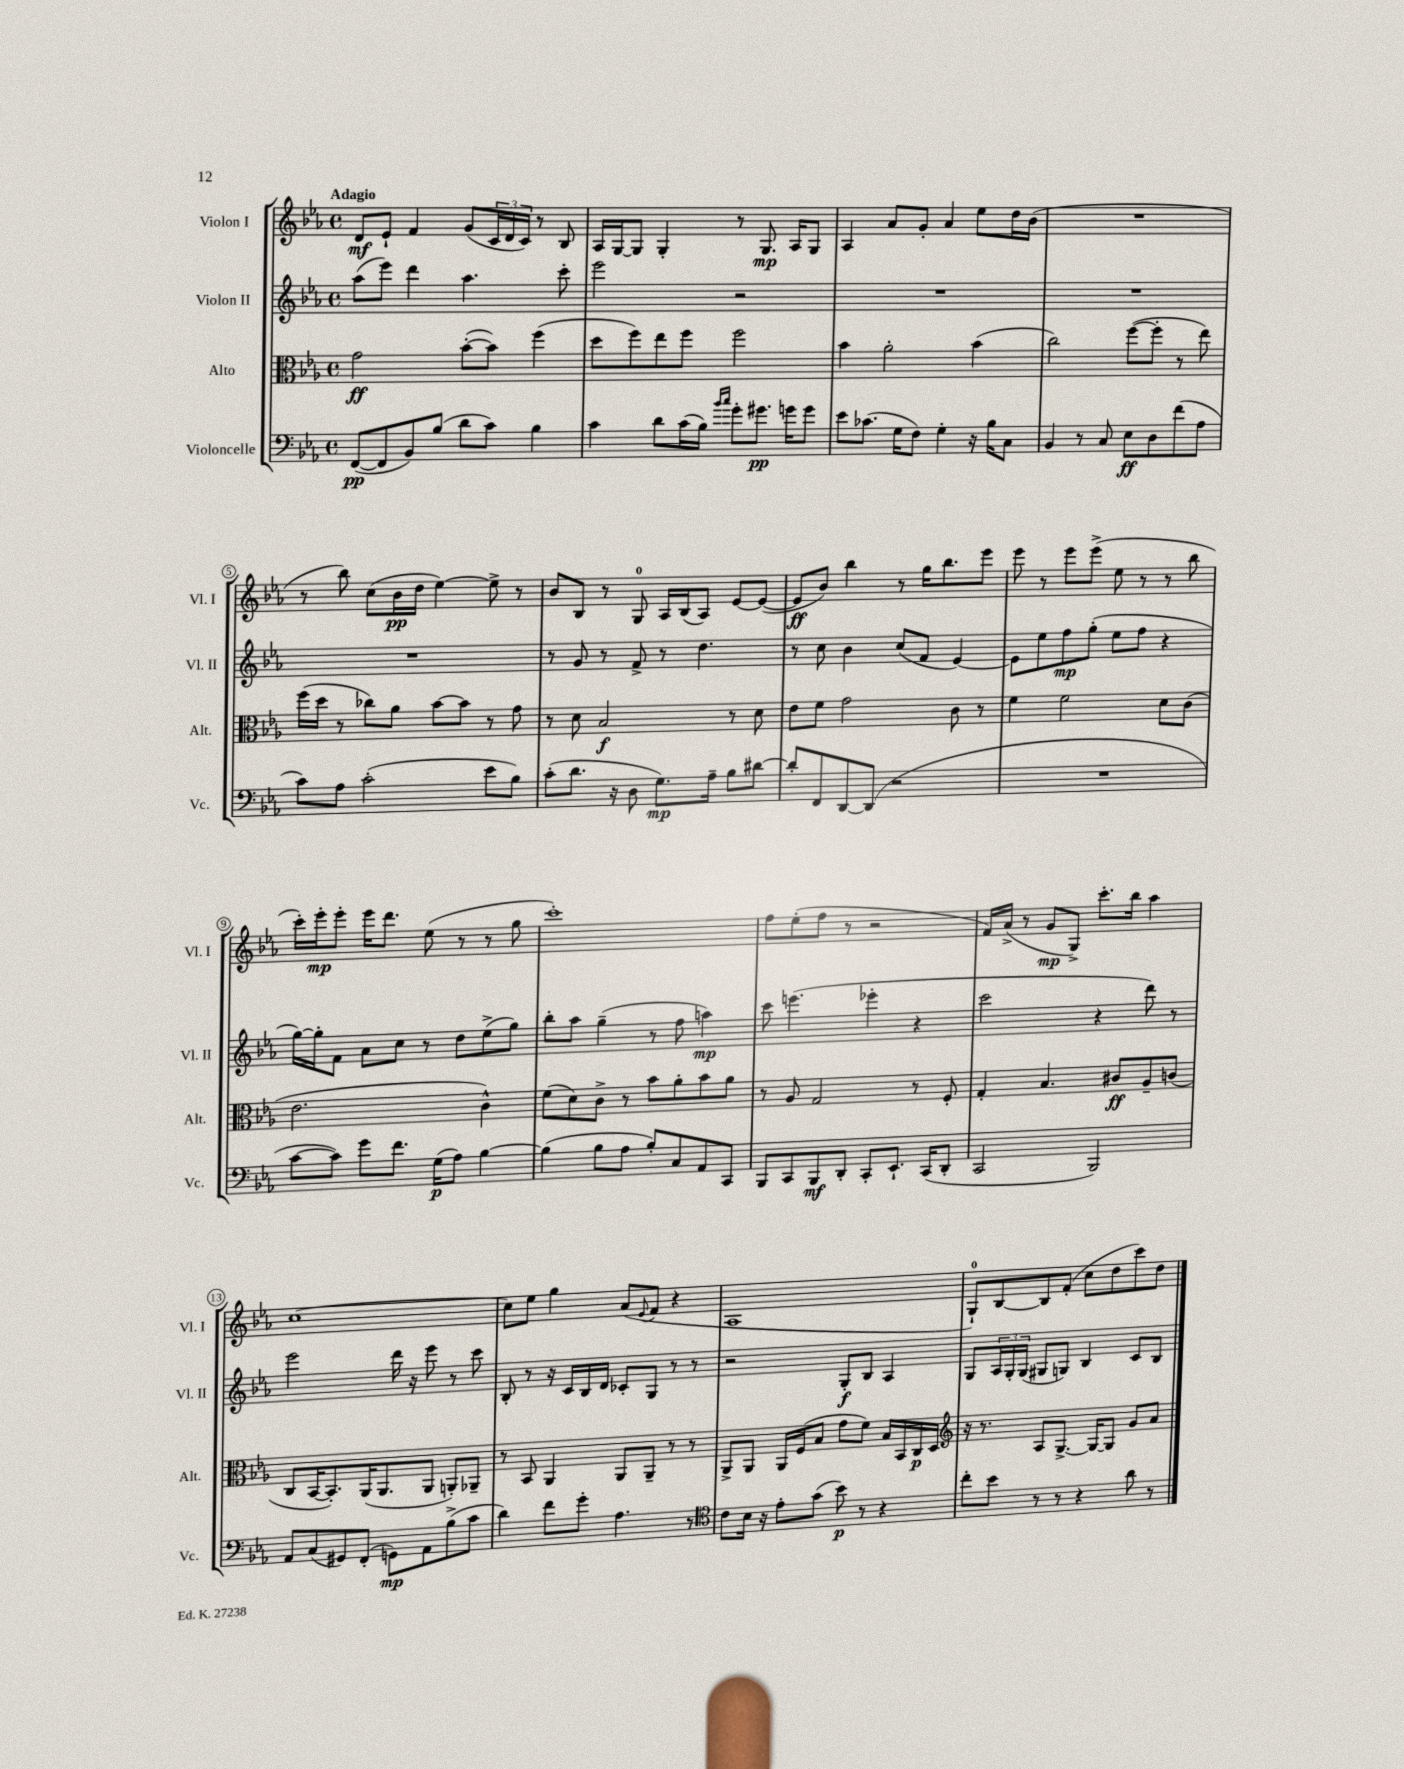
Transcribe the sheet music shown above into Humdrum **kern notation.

**kern	**dynam	**kern	**dynam	**kern	**dynam	**kern	**dynam
*part4	*part4	*part3	*part3	*part2	*part2	*part1	*part1
*staff4	*staff4	*staff3	*staff3	*staff2	*staff2	*staff1	*staff1
*I"Violoncelle	*	*I"Alto	*	*I"Violon II	*	*I"Violon I	*
*I'Vc.	*	*I'Alt.	*	*I'Vl. II	*	*I'Vl. I	*
*clefF4	*	*clefC3	*	*clefG2	*	*clefG2	*
*k[b-e-a-]	*	*k[b-e-a-]	*	*k[b-e-a-]	*	*k[b-e-a-]	*
*M4/4	*	*M4/4	*	*M4/4	*	*M4/4	*
*met(c)	*	*met(c)	*	*met(c)	*	*met(c)	*
=1	=1	=1	=1	=1	=1	=1	=1
!	!	!	!	!	!	!LO:TX:a:B:t=Adagio	!
([8FF/L	pp	2g\	ff	(8aa-\L	.	8d/L	mf
8FF/]	.	.	.	8eee-\J)	.	8e-`/J	.
8BB-/)	.	.	.	4ddd\	.	4f/	.
(8B-/J	.	.	.	.	.	.	.
8d\L	.	([8b-'\L	.	4.aa-\	.	(8g/L	.
8c\J)	.	8b-\J])	.	.	.	24c/L	.
.	.	.	.	.	.	24d/	.
.	.	.	.	.	.	24c/JJ)	.
4B-\	.	(4ff\	.	.	.	8r	.
.	.	.	.	8ccc'\	.	8B-/	.
=2	=2	=2	=2	=2	=2	=2	=2
4c\	.	8dd\L	.	2eee-\	.	16A-/LL	.
.	.	.	.	.	.	[16G/J	.
.	.	8ff\)	.	.	.	8G/J]	.
8d\L	.	8ee-\	.	.	.	4G'/	.
(16c\L	.	8ff\J	.	.	.	.	.
16B-\JJ)	.	.	.	.	.	.	.
16qqb-/LL	.	.	.	.	.	.	.
16qqcc/JJ	.	.	.	.	.	.	.
8g'\L	.	2ff\	.	2r	.	8r	.
8.g#X\J	pp	.	.	.	.	8.G/	mp
16gn\KL	.	.	.	.	.	16A-/KL	.
8g\J	.	.	.	.	.	8G/J	.
=3	=3	=3	=3	=3	=3	=3	=3
8e-\L	.	4b-\	.	1r	.	4A-/	.
(8.c-X\J	.	.	.	.	.	.	.
.	.	2a-'\	.	.	.	8a-/L	.
16G\KL	.	.	.	.	.	.	.
8F\J)	.	.	.	.	.	8g'/J	.
4G'\	.	.	.	.	.	4a-/	.
16r	.	(4b-\	.	.	.	8ee-\L	.
16B-\KL	.	.	.	.	.	.	.
8C\J	.	.	.	.	.	16dd\L	.
.	.	.	.	.	.	(16b-\JJ	.
=4	=4	=4	=4	=4	=4	=4	=4
4BB-/	.	2cc\)	.	1r	.	1r	.
8r	.	.	.	.	.	.	.
8C/	.	.	.	.	.	.	.
8E-\L	ff	([8ff\L	.	.	.	.	.
8D\	.	8ff'\J]	.	.	.	.	.
(8f\	.	8r	.	.	.	.	.
8A-\J	.	8ee-\)	.	.	.	.	.
!!LO:LB:g=z
=5	=5	=5	=5	=5	=5	=5	=5
8c\L)	.	(16ff\LL	.	1r	.	8r	.
.	.	16dd\JJ	.	.	.	.	.
8A-\J	.	8r	.	.	.	8bb-\)	.
(2c'\	.	8cc-X\L)	.	.	.	(8cc\L	.
.	.	8a-\J	.	.	.	16b-\L	pp
.	.	.	.	.	.	16dd\JJ	.
.	.	[8b-\L	.	.	.	[4ee-\)	.
.	.	8b-\J]	.	.	.	.	.
8e-\L	.	8r	.	.	.	8ee-^\]	.
8B-\J)	.	8g\	.	.	.	8r	.
=6	=6	=6	=6	=6	=6	=6	=6
(8c'\L	.	8r	.	8r	.	8b-/L	.
8.d\J	.	8d\	.	8g/	.	8B-/J	.
.	.	2B-/	f	8r	.	8r	.
16r	.	.	.	.	.	.	.
8D\	.	.	.	8f^/	.	8G/	.
8.G\L)	mp	.	.	8r	.	16A-/LL	.
.	.	.	.	.	.	(16B-/J	.
.	.	.	.	4.dd\	.	8A-/J)	.
16A-~\Jk	.	.	.	.	.	.	.
8B-\L	.	8r	.	.	.	[8e-/L	.
[8d#X\J	.	8d\	.	.	.	(8e-/J_	.
=7	=7	=7	=7	=7	=7	=7	=7
8d#'/L]	.	8e-\L	.	8r	.	8e-/L]	ff
8FF/	.	8f\J	.	8cc\	.	8b-/J)	.
[8DD/	.	2g\	.	4b-\	.	4bb-\	.
(8DD/J]	.	.	.	.	.	.	.
2r	.	.	.	(8cc/L	.	8r	.
.	.	.	.	8f/J	.	16gg\KL	.
.	.	.	.	.	.	8.bb-\	.
.	.	8c\	.	[4e-/)	.	.	.
.	.	8r	.	.	.	8eee-\J	.
=8	=8	=8	=8	=8	=8	=8	=8
1r	.	4f\	.	8e-\L]	.	8eee-\	.
.	.	.	.	8ee-\	.	8r	.
.	.	2f\	.	8ff\	mp	8eee-\L	.
.	.	.	.	(8gg'\J	.	(8eee-^\J	.
.	.	.	.	8ee-\L	.	8ee-\	.
.	.	.	.	8ff\J	.	8r	.
.	.	8d\L	.	4r	.	8r	.
.	.	(8c\J	.	.	.	8bb-\	.
!!LO:LB:g=z
=9	=9	=9	=9	=9	=9	=9	=9
[8c\L	.	2.e-\	.	[16gg\LL)	.	16ccc'\LL)	.
.	.	.	.	16gg'\J]	.	16eee-'\J	mp
8c\J])	.	.	.	8f\J	.	8eee-'\J	.
8g\L	.	.	.	8a-\L	.	16eee-\KL	.
.	.	.	.	.	.	8.ddd\J	.
8.f\J	.	.	.	8cc\J	.	.	.
.	.	.	.	8r	.	(8ee-\	.
(16G\KL	p	.	.	.	.	.	.
8A-\J)	.	.	.	8dd\L	.	8r	.
[4B-\	.	4c^^\)	.	(8ee-^\	.	8r	.
.	.	.	.	8gg\J)	.	8gg\	.
=10	=10	=10	=10	=10	=10	=10	=10
(4B-\]	.	(8f\L	.	8bb-'\L	.	1ccc')	.
.	.	8d\)	.	8aa-\J	.	.	.
8B-\L	.	8c^\J	.	(4gg~\	.	.	.
8A-\J	.	8r	.	.	.	.	.
8B-'/L)	.	8b-\L	.	8r	.	.	.
8C/	.	8a-'\	.	8ff\	.	.	.
8AA-/	.	8b-\	.	4aan\)	mp	.	.
8CC/J	.	8a-\J	.	.	.	.	.
=11	=11	=11	=11	=11	=11	=11	=11
8BBB-/L	.	8r	.	8ccc\	.	8ff\L	.
8CC/	.	8A-/	.	(4.eeen\	.	(8ee-'\	.
8BBB-/	mf	2G/	.	.	.	8ff\J	.
8DD'/J	.	.	.	.	.	8r	.
8CC'/L	.	.	.	4eee-X'\	.	2r	.
8.EE-`/J	.	.	.	.	.	.	.
.	.	8r	.	4r	.	.	.
(16CC/KL	.	.	.	.	.	.	.
8DD'/J	.	8F'/	.	.	.	.	.
=12	=12	=12	=12	=12	=12	=12	=12
2CC/	.	4G'/	.	2ccc\	.	16f/LL)	.
.	.	.	.	.	.	(16a-^/JJ	.
.	.	.	.	.	.	8r	.
.	.	4.B-/	.	.	.	8g/L	mp
.	.	.	.	.	.	8G^/J)	.
2BBB-/)	.	.	.	4r	.	8.ccc'\L	.
.	.	8c#X/L	ff	.	.	.	.
.	.	.	.	.	.	16bb-\Jk	.
.	.	8A-~/	.	8ddd\)	.	4aa-\	.
.	.	(8cn/J	.	8r	.	.	.
!!LO:LB:g=z
=13	=13	=13	=13	=13	=13	=13	=13
8AA-/L	.	8C/L	.	2eee-\	.	[1cc	.
(8C/	.	[16BB-/K	.	.	.	.	.
.	.	8.BB-'/])	.	.	.	.	.
8GG#X/)	.	.	.	.	.	.	.
(8FF'/J	.	(16AA-/K	.	.	.	.	.
.	.	8.AA-/	.	.	.	.	.
8GGn\L)	mp	.	.	16ddd\	.	.	.
.	.	.	.	16r	.	.	.
8AA-\	.	8AA-/J	.	8eee-\	.	.	.
(8B-^\	.	8AAn'/L)	.	8r	.	.	.
8c\J	.	8AA-X~/J	.	8ccc\	.	.	.
=14	=14	=14	=14	=14	=14	=14	=14
4d\)	.	8r	.	8B-'/	.	8cc\L]	.
.	.	8BB-/	.	8r	.	8ee-\J	.
8f\L	.	4AA-/	.	16r	.	4gg\	.
.	.	.	.	16c/LL	.	.	.
8g'\J	.	.	.	16B-/	.	.	.
.	.	.	.	16d/JJ	.	.	.
4.A-\	.	8AA-/L	.	8c-X'/L	.	(8a-/L	.
.	.	.	.	.	.	8qqe-/	.
.	.	8AA-~/J	.	8G/J	.	8f/J	.
.	.	8r	.	8r	.	4r	.
8r	.	8r	.	8r	.	.	.
=15	=15	=15	=15	=15	=15	=15	=15
*clefC4	*	*	*	*	*	*	*
8c\L	.	8AA-^/L	.	2r	.	1A-	.
16B-\Jk	.	8AA-/J	.	.	.	.	.
16r	.	.	.	.	.	.	.
8e-'\L	.	16AA-/LL	.	.	.	.	.
.	.	(16F/J	.	.	.	.	.
(8g\J	.	8B-/J	.	.	.	.	.
8b-\)	p	8g\L	.	8G'/L	f	.	.
8r	.	8f\J)	.	8B-/J	.	.	.
4r	.	16B-/LL	.	4A-/	.	.	.
.	.	16BB-/	.	.	.	.	.
.	.	16C/	p	.	.	.	.
.	.	16D/JJ	.	.	.	.	.
=16	=16	=16	=16	=16	=16	=16	=16
*	*	*clefG2	*	*	*	*	*
8cc'\L	.	16r	.	8G/L	.	8G`/L)	.
.	.	8.r	.	.	.	.	.
8b-\J	.	.	.	24A-/L	.	[8B-/	.
.	.	.	.	24G'/	.	.	.
.	.	.	.	(24G/JJ	.	.	.
8r	.	8A-/L	.	8G#X/L	.	8B-/]	.
8r	.	[8.G^/J	.	8Gn/J)	.	(8f'/J	.
4r	.	.	.	4B-/	.	8cc\L	.
.	.	16G/KL_	.	.	.	.	.
.	.	8G/J]	.	.	.	8dd\	.
8a-\	.	8g/L	.	8c/L	.	8ccc\)	.
8r	.	8a-/J	.	8B-/J	.	8dd\J	.
==	==	==	==	==	==	==	==
*-	*-	*-	*-	*-	*-	*-	*-
